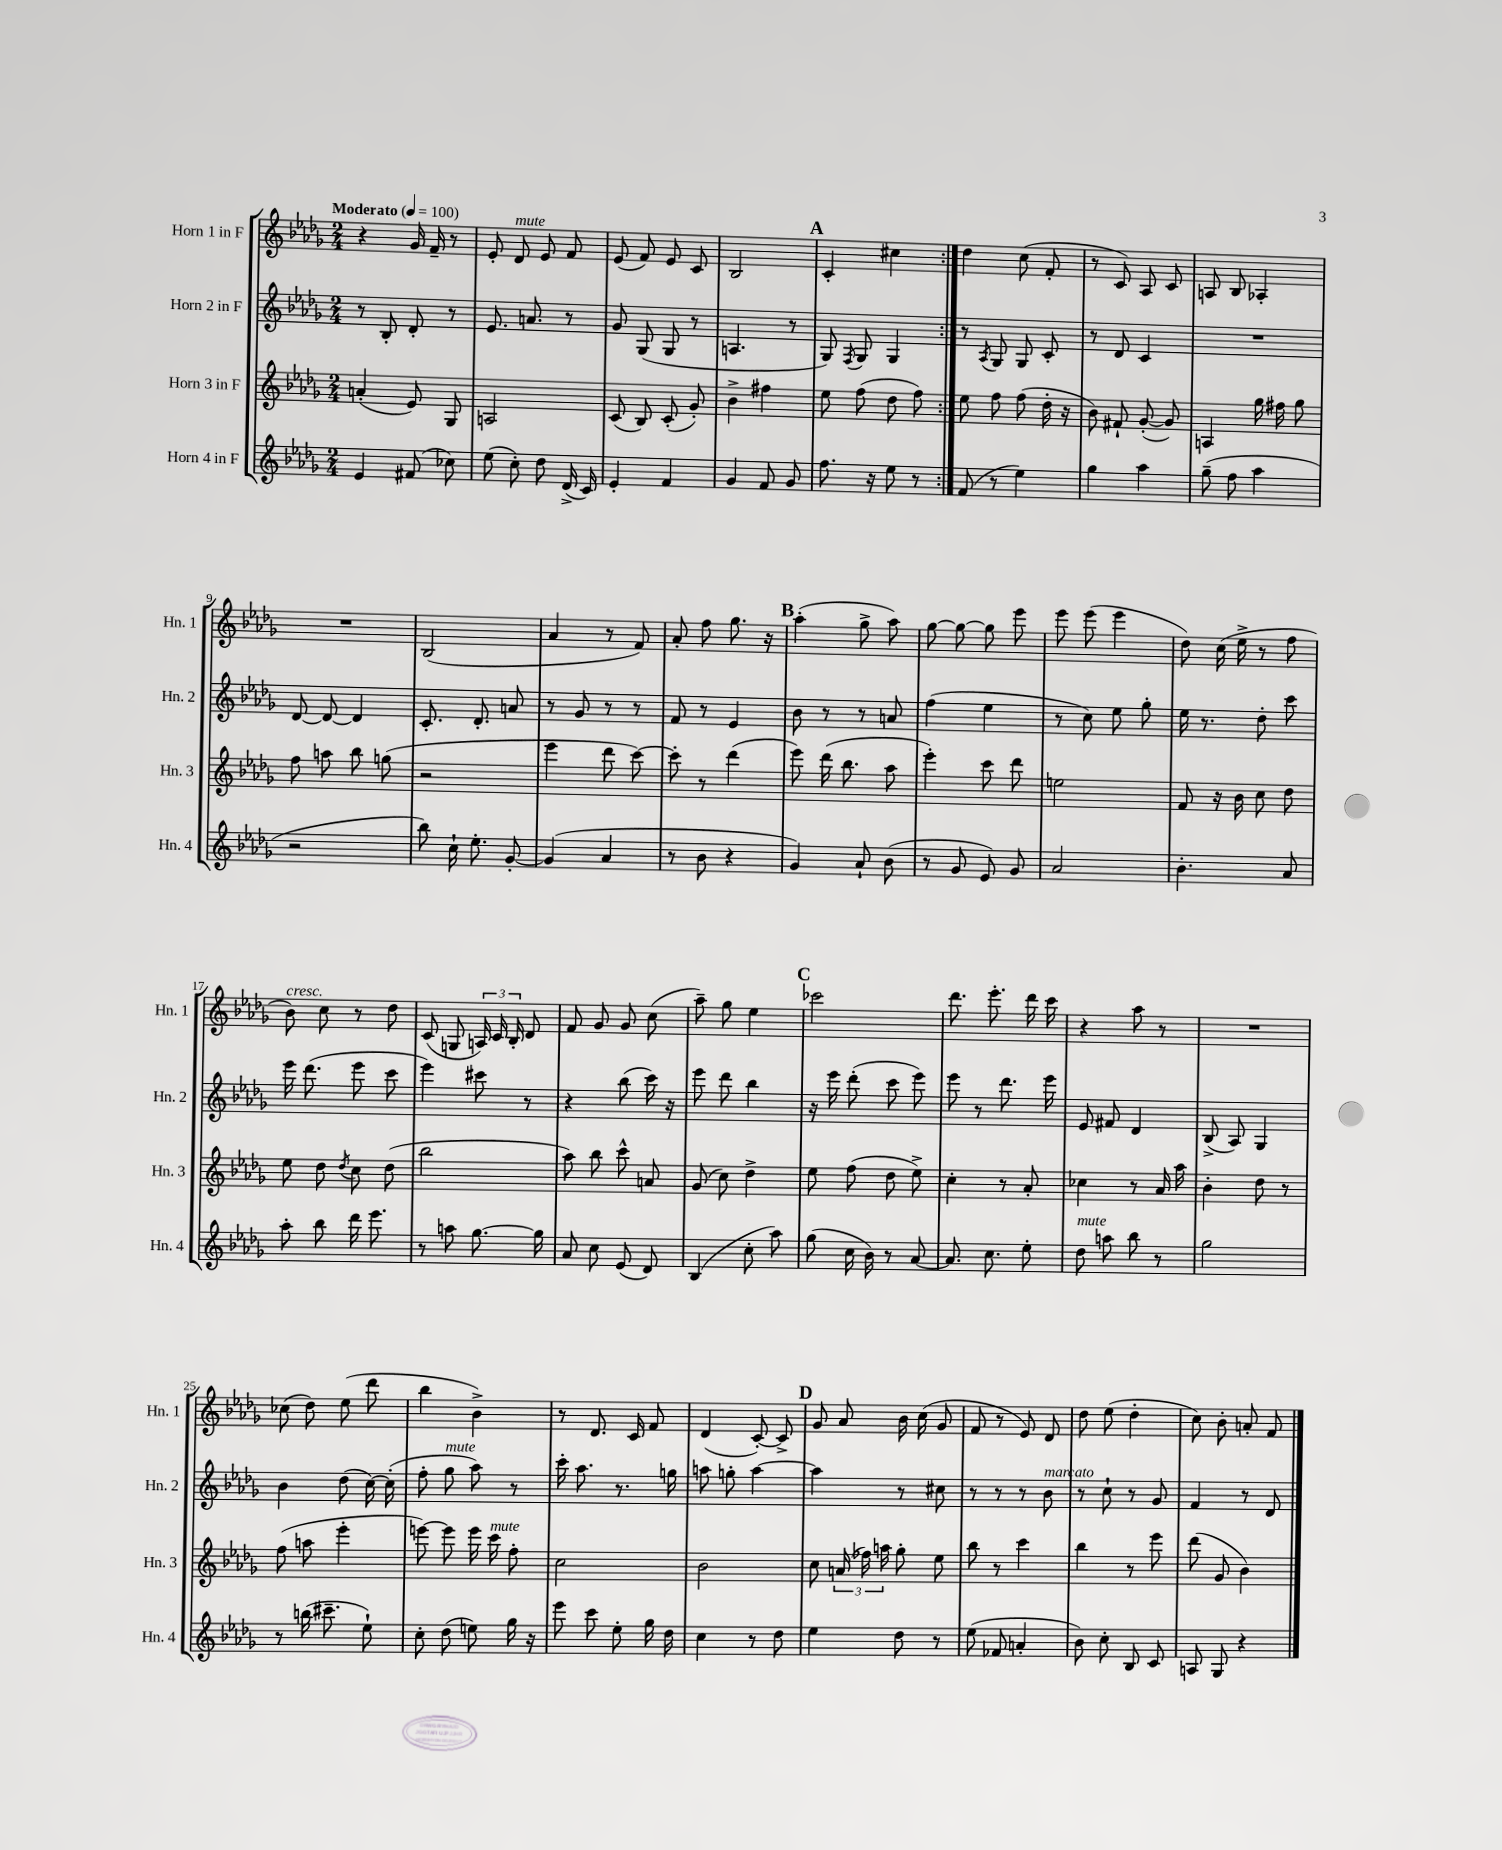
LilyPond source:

<<
\new StaffGroup <<
\new Staff = "s0" \with { instrumentName = "Horn 1 in F" shortInstrumentName = "Hn. 1" } {
    \clef treble \key des \major \numericTimeSignature \time 2/4 \tempo "Moderato" 4 = 100
    \autoBeamOff \repeat volta 2 { r4 ges'16 f'16-- r8 |
    ees'8-. des'8^\markup { \italic "mute" } ees'8 f'8 |
    ees'8( f'8) ees'8 c'8 |
    bes2 |
    \mark \markup { \bold "A" } c'4-. cis''4 | }
    des''4 c''8( f'8-. |
    r8 c'8) aes8 c'8 |
    a8 bes8 aes4-. |
    R2 |
    bes2( |
    aes'4 r8 f'8) |
    aes'8-. f''8 ges''8. r16 |
    \mark \markup { \bold "B" } aes''4-.( ges''8-> aes''8) |
    ges''8~ ges''8~ ges''8 ees'''8 |
    ees'''8 ees'''8( ees'''4 |
    des''8) c''16( ees''16-> r8 f''8 |
    bes'8^\markup { \italic "cresc." }) c''8 r8 des''8 |
    c'8( g8 \tuplet 3/2 { a16) c'16 bes16-. } des'8 |
    f'8 ges'8 ges'8 c''8( |
    aes''8--) ges''8 ees''4 |
    \mark \markup { \bold "C" } ces'''2 |
    des'''8. ees'''8.-. des'''16 c'''16 |
    r4 aes''8 r8 |
    R2 |
    ces''8( des''8) ees''8( des'''8 |
    bes''4 bes'4->) |
    r8 des'8. c'16 f'8 |
    des'4( c'8~-.) c'8-> |
    \mark \markup { \bold "D" } ges'8 aes'8 bes'16 c''16( ges'8 |
    f'8 r8 ees'8) des'8 |
    des''8 ees''8( des''4-. |
    c''8) bes'8-. a'8-. f'8 \bar "|." |
}
\new Staff = "s1" \with { instrumentName = "Horn 2 in F" shortInstrumentName = "Hn. 2" } {
    \clef treble \key des \major \numericTimeSignature \time 2/4
    \autoBeamOff \repeat volta 2 { r8 bes8-. des'8-. r8 |
    ees'8. a'8. r8 |
    ges'8 ges8( ges8 r8 |
    a4. r8 |
    \mark \markup { \bold "A" } ges8) \acciaccatura { f8 } ges8 ges4 | }
    r8 \acciaccatura { aes8 } ges8 ges8 c'8-. |
    r8 des'8 c'4 |
    R2 |
    des'8~ des'8~ des'4 |
    c'8.-. des'8.-. a'8 |
    r8 ges'8 r8 r8 |
    f'8 r8 ees'4 |
    \mark \markup { \bold "B" } bes'8 r8 r8 a'8 |
    f''4( ees''4 |
    r8 c''8) ees''8 ges''8-. |
    ees''16 r8. des''8-. c'''8 |
    ees'''16 des'''8.( ees'''8 c'''8 |
    ees'''4) cis'''8 r8 |
    r4 bes''8( c'''16) r16 |
    ees'''8 des'''8 bes''4 |
    \mark \markup { \bold "C" } r16 ees'''16 des'''8-.( c'''8 ees'''8) |
    ees'''8 r8 des'''8. ees'''16 |
    ees'8 fis'8 des'4 |
    bes8->( aes8) ges4 |
    bes'4 des''8( c''16~) c''16-.( |
    f''8-. ges''8^\markup { \italic "mute" } aes''8) r8 |
    c'''16-. aes''8. r8. g''16 |
    a''8 g''8-. a''4~ |
    \mark \markup { \bold "D" } a''4 r8 cis''8 |
    r8 r8 r8 bes'8^\markup { \italic "marcato" } |
    r8 c''8-! r8 ges'8 |
    f'4 r8 des'8 \bar "|." |
}
\new Staff = "s2" \with { instrumentName = "Horn 3 in F" shortInstrumentName = "Hn. 3" } {
    \clef treble \key des \major \numericTimeSignature \time 2/4
    \autoBeamOff \repeat volta 2 { a'4-.( ees'8) ges8 |
    a2 |
    c'8( bes8) c'8-.( ges'8-.) |
    bes'4-> fis''4 |
    \mark \markup { \bold "A" } ees''8 f''8( des''8 f''8) | }
    ees''8 f''8 f''8( des''16-. r16 |
    bes'8) fis'8-! ges'8~-.( ges'8) |
    a4 ges''16 fis''16 ges''8 |
    f''8 a''8 bes''8 g''8( |
    r2 |
    ees'''4 des'''8 c'''8~) |
    c'''8-. r8 des'''4( |
    \mark \markup { \bold "B" } ees'''8) des'''16( bes''8. aes''8 |
    ees'''4-.) c'''8 des'''8 |
    e''2 |
    f'8 r16 bes'16 c''8 des''8 |
    ees''8 des''8 \acciaccatura { des''8 } c''8 des''8( |
    bes''2 |
    aes''8) bes''8 c'''8-^ a'8 |
    ges'8( c''8) des''4-> |
    \mark \markup { \bold "C" } ees''8 f''8( des''8 ees''8->) |
    c''4-. r8 aes'8-. |
    ces''4 r8 aes'16 aes''16 |
    bes'4-. des''8 r8 |
    f''8( a''8 ees'''4-. |
    e'''8~) e'''8 e'''16 c'''16^\markup { \italic "mute" } f''8-. |
    c''2 |
    bes'2 |
    \mark \markup { \bold "D" } c''8 \tuplet 3/2 { a'16( fes''16) a''16 } ges''8-. ees''8 |
    bes''8 r8 c'''4 |
    bes''4 r8 ees'''8 |
    des'''8( ges'8 bes'4) \bar "|." |
}
\new Staff = "s3" \with { instrumentName = "Horn 4 in F" shortInstrumentName = "Hn. 4" } {
    \clef treble \key des \major \numericTimeSignature \time 2/4
    \autoBeamOff \repeat volta 2 { ees'4 fis'8( ces''8) |
    ees''8( c''8-.) des''8 des'16->( c'16) |
    ees'4-. f'4 |
    ges'4 f'8 ges'8 |
    \mark \markup { \bold "A" } f''8. r16 ees''8 r8 | }
    f'8( r8 ees''4) |
    ges''4 aes''4 |
    ges''8--( f''8 aes''4 |
    r2 |
    bes''8) c''16-! ees''8.-. ges'8~-. |
    ges'4( aes'4 |
    r8 bes'8 r4 |
    \mark \markup { \bold "B" } ges'4) aes'8-! bes'8( |
    r8 ges'8 ees'8) ges'8 |
    aes'2 |
    bes'4.-. aes'8 |
    aes''8-. bes''8 des'''16 ees'''8. |
    r8 a''8 ges''8.~ ges''16 |
    aes'8 c''8 ees'8( des'8) |
    bes4( c''8-. aes''8) |
    \mark \markup { \bold "C" } ges''8( c''16 bes'16) r8 aes'8~ |
    aes'8. c''8. ees''8-. |
    des''8^\markup { \italic "mute" } a''8 bes''8 r8 |
    ges''2 |
    r8 b''16( cis'''8.-- ees''8-!) |
    c''8-. des''8( e''8) ges''16 r16 |
    ees'''8 c'''8 ees''8-. ges''16 des''16 |
    c''4 r8 des''8 |
    \mark \markup { \bold "D" } ees''4 des''8 r8 |
    ees''8( fes'8 a'4-. |
    bes'8) c''8-. bes8 c'8 |
    a8 ges8 r4 \bar "|." |
}
>>
>>
